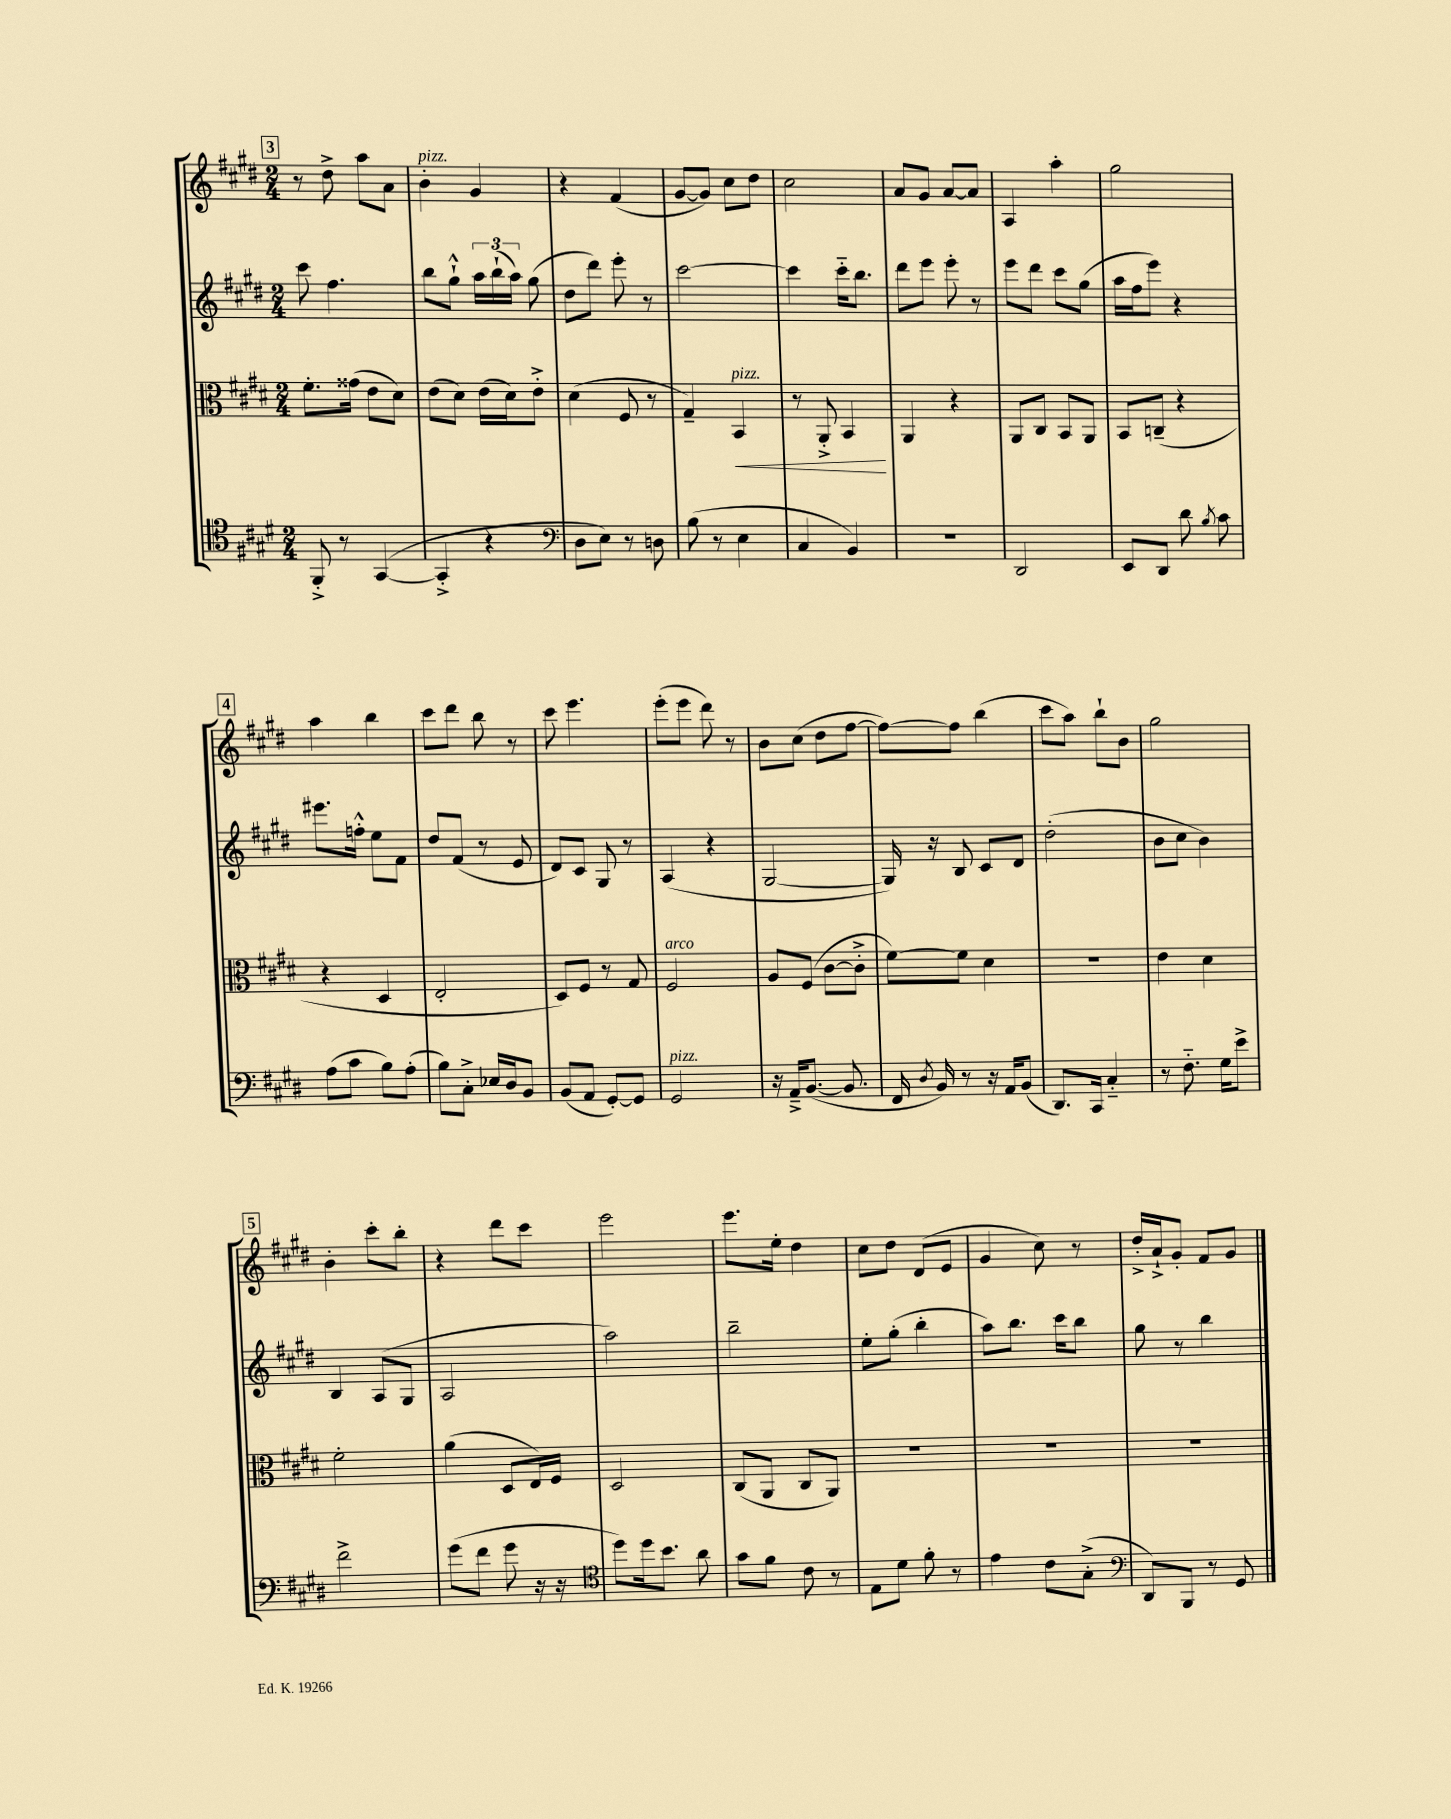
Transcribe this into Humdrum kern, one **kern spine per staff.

**kern	**kern	**kern	**kern
*staff4	*staff3	*staff2	*staff1
*clefC4	*clefC3	*clefG2	*clefG2
*k[f#c#g#d#]	*k[f#c#g#d#]	*k[f#c#g#d#]	*k[f#c#g#d#]
*M2/4	*M2/4	*M2/4	*M2/4
8FF#'^	8.f#'	8ccc#	8r
8r	.	4.ff#	8dd#^
.	(16g##	.	.
([4GG#	8e	.	8aa
.	8d#)	.	8a
=	=	=	=
4GG#'^]	(8e	8bb	4b'
.	8d#)	8gg#`^^	.
4r	(16e	24aa	4g#
.	.	(24bb`	.
.	16d#)	.	.
.	.	24aa)	.
.	8e'^	(8gg#	.
=	=	=	=
*clefF4	*	*	*
8D#	(4d#	8dd#	4r
8E)	.	8ddd#)	.
8r	8F#	8eee'	(4f#
8D	8r	8r	.
=	=	=	=
(8B	4G#~)	[2ccc#	[8g#
8r	.	.	8g#])
4E	4BB	.	8cc#
.	.	.	8dd#
=	=	=	=
4C#	8r	4ccc#]	2cc#
.	8AA'^	.	.
4BB)	4BB	16ccc#'~	.
.	.	8.bb	.
=	=	=	=
2r	4AA	8ddd#	8a
.	.	8eee	8g#
.	4r	8eee'	[8a
.	.	8r	8a]
=	=	=	=
2DD#	8AA	8eee	4A
.	8C#	8ddd#	.
.	8BB	8ccc#	4aa'
.	8AA	(8gg#	.
=	=	=	=
8EE	8BB	16aa	2gg#
.	.	16ff#	.
8DD#	(8C~	8eee)	.
8d#	4r	4r	.
8qB	.	.	.
8c#	.	.	.
=	=	=	=
(8A	4r	8.eee#	4aa
8c#	.	.	.
.	.	16ff'^^	.
8B)	4D#	8ee	4bb
(8A'	.	8f#	.
=	=	=	=
8B)	2E'	8dd#	8ccc#
8C#'^	.	(8f#	8ddd#
16E-	.	8r	8bb
16D#	.	.	.
8BB	.	8e	8r
=	=	=	=
(8BB	8D#)	8d#)	8ccc#
8AA	8F#	8c#	4.eee
[8GG#')	8r	8G#	.
8GG#]	8G#	8r	.
=	=	=	=
2GG#	2F#	(4A	(8eee'
.	.	.	8eee
.	.	4r	8ddd#)
.	.	.	8r
=	=	=	=
16r	8A	[2G#	8b
16AA~^	.	.	.
([8.BB	(8F#	.	(8cc#
.	[8c#	.	8dd#
8.BB]	.	.	.
.	8c#'^]	.	[8ff#
=	=	=	=
16FF#	[8f#)	16G#])	8ff#_)
8qD#	.	.	.
16BB)	.	16r	.
8r	8f#]	8B	8ff#]
16r	4d#	8c#	(4bb
16AA	.	.	.
(8BB	.	8d#	.
=	=	=	=
8.DD#)	2r	(2dd#'	8ccc#
.	.	.	8aa)
16CC#	.	.	.
4C#'~	.	.	8bb`
.	.	.	8b
=	=	=	=
8r	4e	8b	2gg#
8.F#'~	.	8cc#	.
.	4d#	4b)	.
16G#	.	.	.
8e^	.	.	.
=	=	=	=
2f#^	2f#'	4B	4b'
.	.	(8A	8ccc#'
.	.	8G#	8bb'
=	=	=	=
(8g#	(4a	2A	4r
8f#	.	.	.
8g#	8D#	.	8ddd#
16r	16E)	.	8ccc#
16r	16F#	.	.
=	=	=	=
*clefC4	*	*	*
8dd#)	2D#	2aa)	2eee
16dd#	.	.	.
8.b	.	.	.
8a	.	.	.
=	=	=	=
8g#	(8C#	2bb~	8.eee
8f#	8AA	.	.
.	.	.	16ee'
8c#	8C#	.	4dd#
8r	8AA)	.	.
=	=	=	=
8E	2r	8ee'	8cc#
8d#	.	(8gg#'	8dd#
8f#'	.	4bb'	(8d#
8r	.	.	8e
=	=	=	=
4e	2r	8aa)	4g#
.	.	8.bb	.
8c#	.	.	8cc#)
.	.	16ccc#	.
(8G#'^	.	8bb	8r
=	=	=	=
*clefF4	*	*	*
8DD#)	2r	8gg#	16dd#'^
.	.	.	16a`^
8BBB	.	8r	8g#'
8r	.	4bb	8f#
8GG#	.	.	8g#
==	==	==	==
*-	*-	*-	*-
